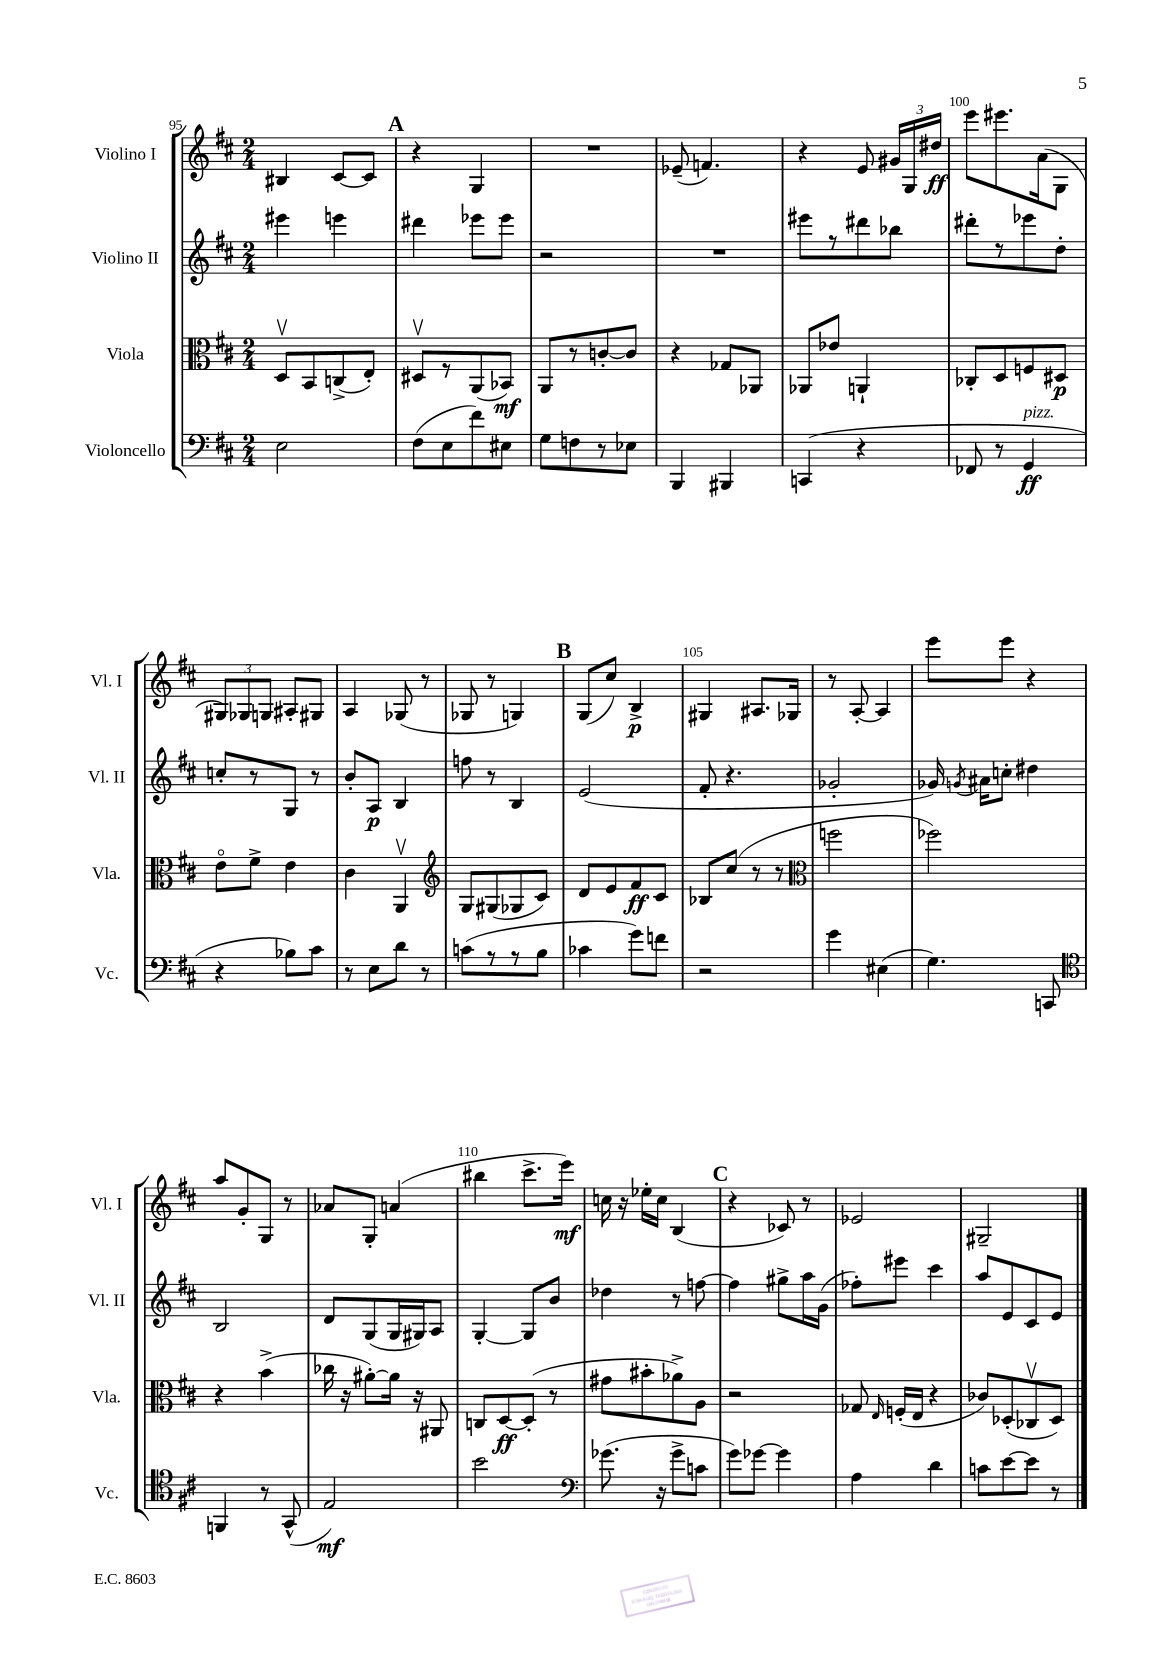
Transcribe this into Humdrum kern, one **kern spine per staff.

**kern	**dynam	**kern	**dynam	**kern	**dynam	**kern	**dynam
*part4	*part4	*part3	*part3	*part2	*part2	*part1	*part1
*staff4	*staff4	*staff3	*staff3	*staff2	*staff2	*staff1	*staff1
*I"Violoncello	*	*I"Viola	*	*I"Violino II	*	*I"Violino I	*
*I'Vc.	*	*I'Vla.	*	*I'Vl. II	*	*I'Vl. I	*
*clefF4	*	*clefC3	*	*clefG2	*	*clefG2	*
*k[f#c#]	*	*k[f#c#]	*	*k[f#c#]	*	*k[f#c#]	*
*M2/4	*	*M2/4	*	*M2/4	*	*M2/4	*
=95	=95	=95	=95	=95	=95	=95	=95
2E\	.	8Dv/L	.	4eee#X\	.	4B#X/	.
.	.	8BB/	.	.	.	.	.
.	.	(8Cn^/	.	4eeen\	.	[8c#/L	.
.	.	8E'/J)	.	.	.	8c#/J]	.
!!LO:REH:place=s1:t=A
=96	=96	=96	=96	=96	=96	=96	=96
(8F#\L	.	8D#Xv/L	.	4ddd#X\	.	4r	.
8E\	.	8r	.	.	.	.	.
8f#\)	.	(8AA/	.	8eee-X\L	.	4G/	.
8E#X\J	.	8BB-X/J)	mf	8eee-\J	.	.	.
=97	=97	=97	=97	=97	=97	=97	=97
8G\L	.	8AA/L	.	2r	.	2r	.
8Fn\	.	8r	.	.	.	.	.
8r	.	[8cn'/	.	.	.	.	.
8E-X\J	.	8c/J]	.	.	.	.	.
=98	=98	=98	=98	=98	=98	=98	=98
4BBB/	.	4r	.	2r	.	(8e-X~/	.
.	.	.	.	.	.	4.fn/)	.
4BBB#X/	.	8G-X/L	.	.	.	.	.
.	.	8AA-X/J	.	.	.	.	.
=99	=99	=99	=99	=99	=99	=99	=99
(4CCn/	.	8AA-X/L	.	8eee#X\L	.	4r	.
.	.	8e-X/J	.	8r	.	.	.
4r	.	4AAn`/	.	8ddd#X\	.	8e/	.
.	.	.	.	8bb-X\J	.	24g#X/LL	.
.	.	.	.	.	.	24G/	.
.	.	.	.	.	.	24dd#X/JJ	ff
=100	=100	=100	=100	=100	=100	=100	=100
8FF-X/	.	8C-X'/L	.	8ddd#X'\L	.	8eee\L	.
8r	.	8D/	.	8r	.	8.eee#X\	.
!LO:TX:a:i:t=pizz.	!	!	!	!	!	!	!
4GG/	ff	8Fn/	.	8eee-X\	.	.	.
.	.	.	.	.	.	(16a\k	.
.	.	8D#X/J	p	8dd'\J	.	8G\J	.
!!LO:LB:g=z
=101	=101	=101	=101	=101	=101	=101	=101
4r	.	8e\L	.	8ccn'/L	.	12G#X/L)	.
.	.	.	.	.	.	12G-X/	.
.	.	8f#^\J	.	8r	.	.	.
.	.	.	.	.	.	12Gn/J	.
8B-X\L)	.	4e\	.	8G/J	.	8A#X'/L	.
8c#\J	.	.	.	8r	.	8G#X/J	.
=102	=102	=102	=102	=102	=102	=102	=102
8r	.	4c#\	.	8b'/L	.	4A/	.
8E\L	.	.	.	8A/J	p	.	.
8d\J	.	4AAv/	.	4B/	.	(8G-X/	.
8r	.	.	.	.	.	8r	.
=103	=103	=103	=103	=103	=103	=103	=103
*	*	*clefG2	*	*	*	*	*
(8cn\L	.	8G/L	.	8ffn\	.	8G-X/	.
8r	.	(8G#X/	.	8r	.	8r	.
8r	.	8G-X/	.	4B/	.	4Gn/)	.
8B\J	.	8c#/J)	.	.	.	.	.
!!LO:REH:place=s1:t=B
=104	=104	=104	=104	=104	=104	=104	=104
4c-X\	.	8d/L	.	(2e/	.	(8G/L	.
.	.	8e/	.	.	.	8cc#/J)	.
8g\L)	.	8f#/	ff	.	.	4B^/	p
8fn\J	.	8c#/J	.	.	.	.	.
=105	=105	=105	=105	=105	=105	=105	=105
2r	.	8B-X/L	.	8f#'/	.	4G#X/	.
.	.	(8cc#/J	.	4.r	.	.	.
.	.	8r	.	.	.	8.A#X/L	.
.	.	8r	.	.	.	.	.
.	.	.	.	.	.	16G-X/Jk	.
=106	=106	=106	=106	=106	=106	=106	=106
*	*	*clefC3	*	*	*	*	*
4g\	.	2ffn\	.	2g-X'/	.	8r	.
.	.	.	.	.	.	[8A'/	.
(4E#X\	.	.	.	.	.	4A/]	.
=107	=107	=107	=107	=107	=107	=107	=107
4.G\)	.	2ff-X\)	.	16g-X/)	.	8eee\L	.
.	.	.	.	8qgn/	.	.	.
.	.	.	.	16a#X\KL	.	.	.
.	.	.	.	8ccn'\J	.	8eee\J	.
.	.	.	.	4dd#X\	.	4r	.
8CCn/	.	.	.	.	.	.	.
!!LO:LB:g=z
=108	=108	=108	=108	=108	=108	=108	=108
*clefC4	*	*	*	*	*	*	*
4FFn/	.	4r	.	2B/	.	8aa/L	.
.	.	.	.	.	.	8g'/	.
8r	.	(4b^\	.	.	.	8G/J	.
(8GG^^/	.	.	.	.	.	8r	.
=109	=109	=109	=109	=109	=109	=109	=109
2E/)	mf	16cc-X\	.	8d/L	.	8a-X/L	.
.	.	16r	.	.	.	.	.
.	.	[8a#X'\L)	.	(8G/	.	8G'/J	.
.	.	16a#\Jk]	.	16G/L	.	(4an/	.
.	.	16r	.	16G#X/J)	.	.	.
.	.	8AA#X/	.	8A/J	.	.	.
=110	=110	=110	=110	=110	=110	=110	=110
2b\	.	8Cn/L	.	[4G'/	.	4bb#X\	.
.	.	[8D/	ff	.	.	.	.
.	.	(8D'/J]	.	8G/L]	.	8.ccc#^\L	.
.	.	8r	.	8b/J	.	.	.
.	.	.	.	.	.	16eee\Jk)	mf
=111	=111	=111	=111	=111	=111	=111	=111
*clefF4	*	*	*	*	*	*	*
(8.g-X\	.	8g#X\L	.	4dd-X\	.	16ccn\	.
.	.	.	.	.	.	16r	.
.	.	8b#X'\	.	.	.	16ee-X'\LL	.
16r	.	.	.	.	.	16cc\JJ	.
8g-^\L	.	8a-X^\)	.	8r	.	(4B/	.
8cn\J	.	8A\J	.	[8ffn\	.	.	.
!!LO:REH:place=s1:t=C
=112	=112	=112	=112	=112	=112	=112	=112
8g\L)	.	2r	.	4ff\]	.	4r	.
[8g-X\J	.	.	.	.	.	.	.
4g-\]	.	.	.	8gg#X^\L	.	8c-X/)	.
.	.	.	.	16aa\L	.	8r	.
.	.	.	.	(16g\JJ	.	.	.
=113	=113	=113	=113	=113	=113	=113	=113
4A\	.	8G-X/	.	8ff-X'\L)	.	2e-X/	.
.	.	16qqE/	.	.	.	.	.
.	.	(16Fn'/LL	.	8eee#X\J	.	.	.
.	.	16E/JJ	.	.	.	.	.
4d\	.	4r	.	4ccc#\	.	.	.
=114	=114	=114	=114	=114	=114	=114	=114
8cn\L	.	8c-X/L)	.	8aa/L	.	2G#X~/	.
[8e\	.	(8D-X'/	.	8e/	.	.	.
8e\J]	.	8C-Xv/	.	8c#/	.	.	.
8r	.	8D-/J)	.	8e/J	.	.	.
==	==	==	==	==	==	==	==
*-	*-	*-	*-	*-	*-	*-	*-
